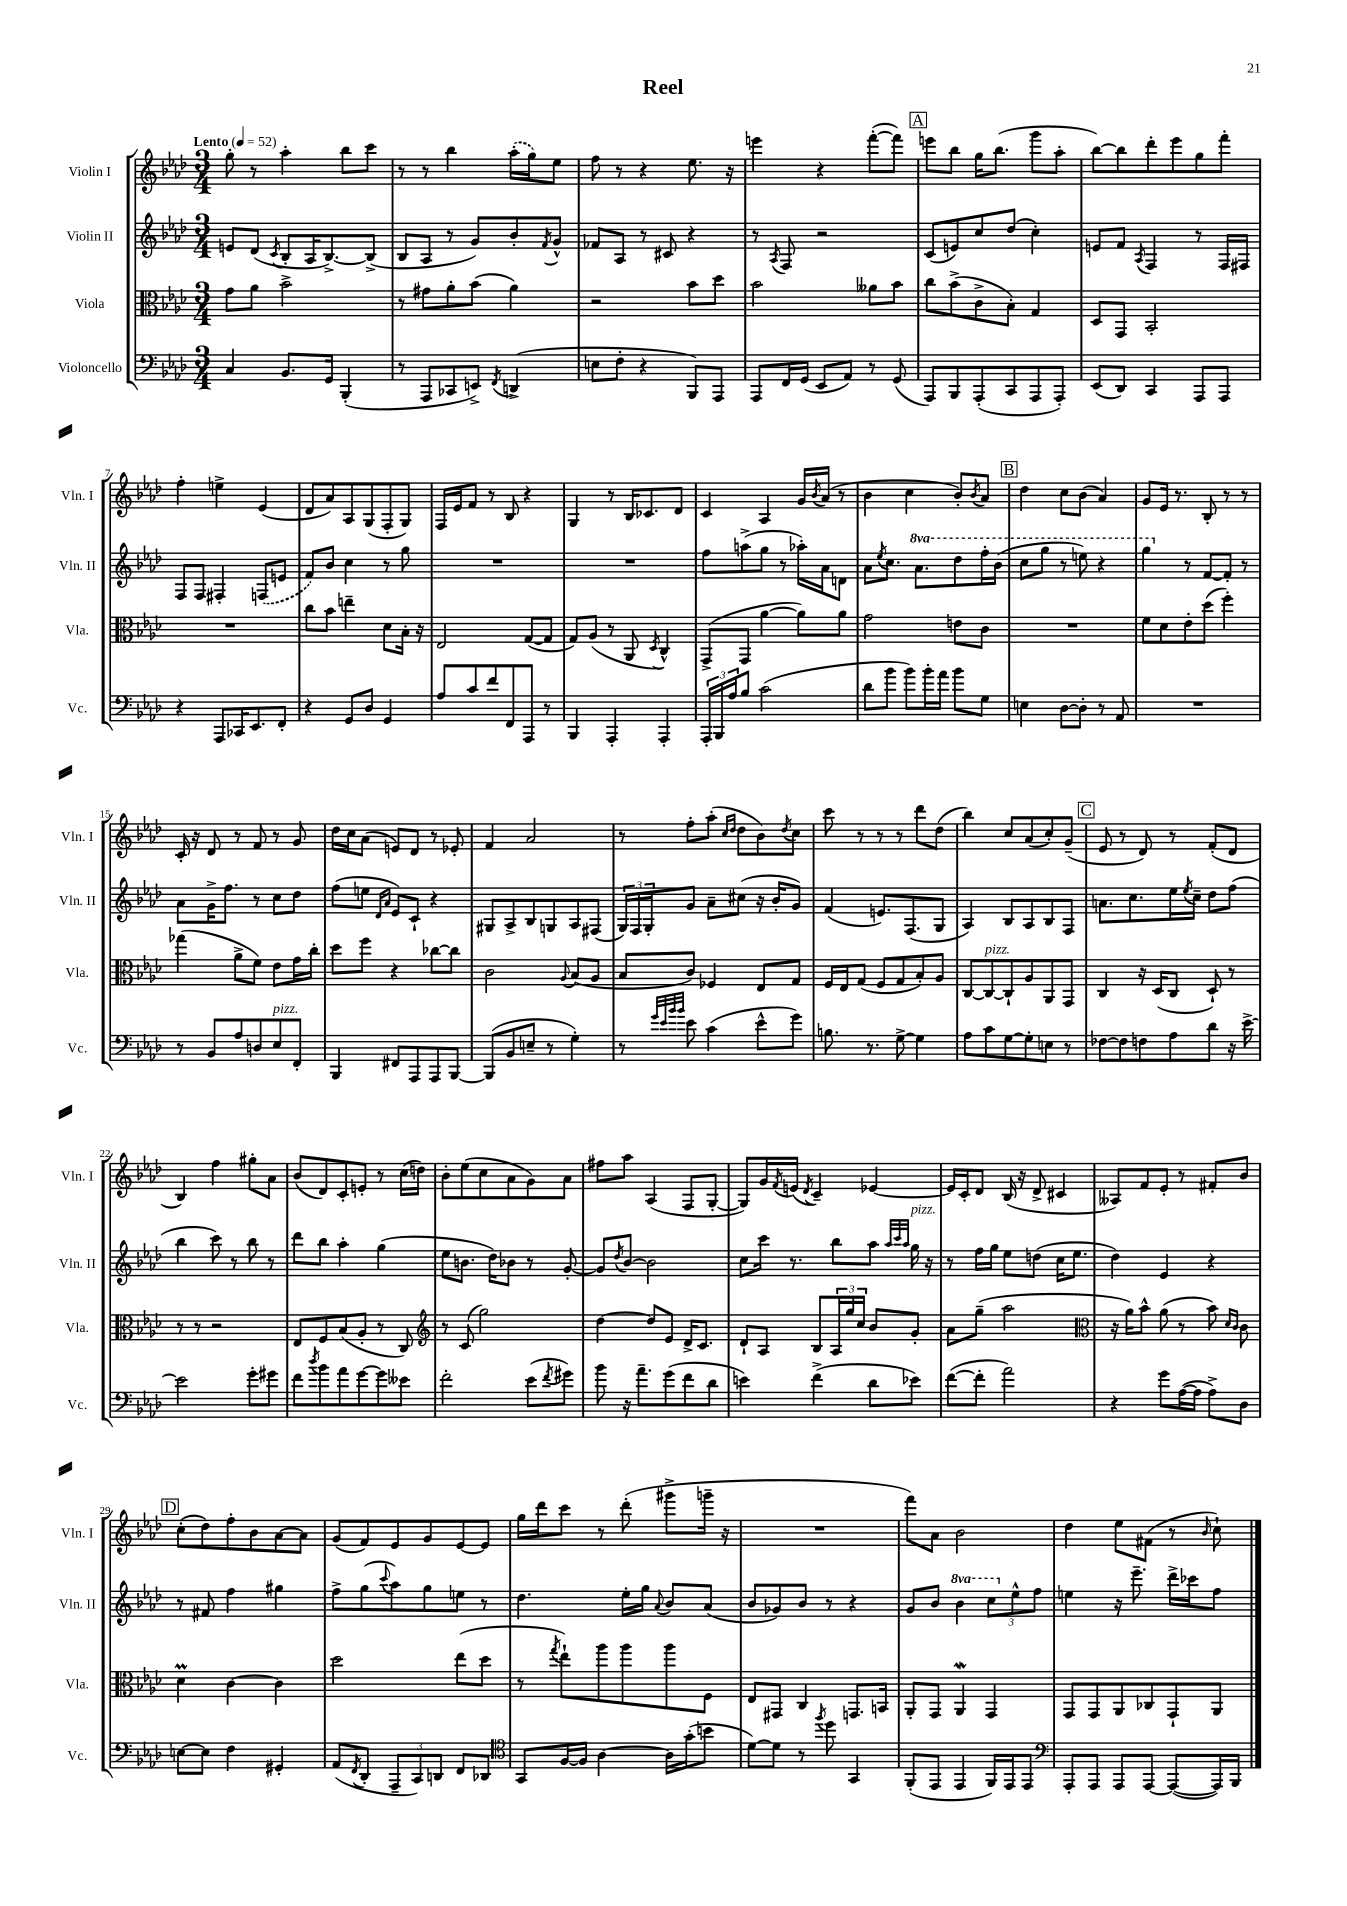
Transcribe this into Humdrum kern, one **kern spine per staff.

**kern	**kern	**kern	**kern
*staff4	*staff3	*staff2	*staff1
*clefF4	*clefC3	*clefG2	*clefG2
*k[b-e-a-d-]	*k[b-e-a-d-]	*k[b-e-a-d-]	*k[b-e-a-d-]
*M3/4	*M3/4	*M3/4	*M3/4
*MM52	*MM52	*MM52	*MM52
4C/	8g\L	8e/L	8gg'\
.	8a-\J	(8d-/J	8r
.	.	8qc/	.
8.BB-/L	2b-^\	8B-'/L	4aa-'\
.	.	16A-/K	.
16GG/Jk	.	[8.B-^/)	.
(4BBB-'/	.	.	8bb-\L
.	.	(8B-^/]J	8ccc\J
=	=	=	=
8r	8r	8B-/L	8r
8AAA-/L	8g#\L	8A-/J	8r
8CC-/	8a-'\	8r	4bb-\
8EE^/J)	(8b-\J	8g/L)	.
8qFF/	.	.	.
(4DD^/	4a-\)	8b-'/	(16aa-'\LL
.	.	.	16gg\J)
.	.	8qf/	.
.	.	8g^^/J	8ee-\J
=	=	=	=
8E\L	2r	8f-/L	8ff\
8F'\J	.	8A-/J	8r
4r	.	8r	4r
.	.	8c#/	.
8BBB-/L)	8b-\L	4r	8.ee-\
8AAA-/J	8dd-\J	.	.
.	.	.	16r
=	=	=	=
8AAA-/L	2b-\	8r	4eee\
.	.	8qA-/	.
16FF/L	.	8F/	.
(16GG/JJ	.	.	.
8EE-/L	.	2r	4r
8AA-/J)	.	.	.
8r	8a--\L	.	([8fff'\L
(8GG/	8b-\J	.	8fff\]J)
=	=	=	=
8AAA-/L)	8cc\L	(8c/L	8eee\L
8BBB-/	(8b-^\	8e/)	8bb-\J
(8AAA-'/	8c^\	8cc/	16gg\LK
.	.	.	(8.bb-\J
8CC/	8B-'\J)	(8dd-/J	.
8AAA-/	4G/	4cc'\)	8ggg\L
8AAA-'/J)	.	.	8aa-'\J
=	=	=	=
(8EE-/L	8D-/L	8e/L	[8bb-\L)
8DD-/J)	8GG/J	8f/J	8bb-\]
.	.	8qA-/	.
4CC/	2BB-'/	4F/	8ddd-'\
.	.	.	8eee-\
8AAA-/L	.	8r	8gg\
8AAA-/J	.	16F/LL	8fff'\J
.	.	16F#/JJ	.
=	=	=	=
4r	2.r	8F/L	4ff'\
.	.	8F/J	.
8AAA-/L	.	4F#'/	4ee^\
16CC-/K	.	.	.
8.EE-/	.	.	.
.	.	(8F/L	(4e-/
8FF'/J	.	8e/J	.
=	=	=	=
4r	8cc\L	8f/L)	8d-/L
.	8b-\J	8b-/J	8a-/)
8GG/L	4ee~\	4cc\	8A-/
8D-/J	.	.	(8G/
4GG/	8d-\L	8r	8F'/
.	16B-'\Jk	8gg\	8G/J)
.	16r	.	.
=	=	=	=
8A-/L	2E-/	2.r	16F/LL
.	.	.	16e-/J
8c/	.	.	8f/J
8f/	.	.	8r
8FF/	.	.	8B-/
8AAA-/J	([8G/L	.	4r
8r	8G/]J	.	.
=	=	=	=
4BBB-/	8G/L)	2.r	4G/
.	(8A-/J	.	.
4AAA-'/	8r	.	8r
.	8AA-/	.	16B-/LK
.	.	.	8.c-/
.	8qD-/	.	.
4AAA-'/	4C^^/)	.	.
.	.	.	8d-/J
=	=	=	=
24AAA-'/LL	(8GG^/L	8ff\L	4c/
24BBB-/	.	.	.
24A-/J	.	.	.
8B-/J	8GG/J	(8aa^\	.
(2c\	[4a-\	8gg\J	4A-/
.	.	8r	.
.	8a-\]L)	16aa-'\LL)	16g/LL
.	.	.	8qb-/
.	.	16a-\J	(16a-/JJ
.	8a-\J	8d\J	8r
=	=	=	=
8d-\L	2g\	8a-\L	4b-\
.	.	8qee-/	.
8b-\J	.	8.cc\J	.
8b-\L)	.	.	4cc\
.	.	8.aa-\L	.
16b-'\L	.	.	.
16a-\JJ	.	.	.
8b-\L	8e\L	8ddd-\	8b-'/L)
.	.	.	8qb-/
8G\J	8c\J	16fff'\L	8a-/J
.	.	(16bb-\JJ	.
=	=	=	=
4E\	2.r	8ccc\L	4dd-\
.	.	8ggg\J	.
[8D-\L	.	8r	8cc\L
8D-'\]J	.	8eee\)	(8b-\J
8r	.	4r	4a-/)
8AA-/	.	.	.
=	=	=	=
2.r	8f\L	4ggg\	8g/L
.	8d-\	.	16e-/Jk
.	.	.	8.r
.	8e-'\	8r	.
.	(8dd-\J	[8f/L	8B-'/
.	4ff'\)	8f'/]J	8r
.	.	8r	8r
=	=	=	=
8r	(4gg-\	8a-\L	16c'/
.	.	.	16r
8BB-/L	.	16g^\K	8d-/
.	.	8.ff\J	.
8A-/	8a-^\L	.	8r
8D/	8f\J)	8r	8f/
8E-/	8e-\L	8cc\L	8r
8FF'/J	16g\L	8dd-\J	8g/
.	16cc'\JJ	.	.
=	=	=	=
4BBB-/	8dd-\L	(8ff\L	16dd-\LL
.	.	.	16cc\J
.	8ff\J	8ee\J	(8a-\J
.	.	16qqd-/LL	.
.	.	16qqa-/JJ	.
8FF#/L	4r	8e-/L)	8e/L)
8AAA-/	.	8c`/J	8d-/J
8AAA-/	[8cc-\L	4r	8r
[8BBB-/J	8cc-\]J	.	8e-'/
=	=	=	=
(8BBB-/]L	2c\	8G#/L	4f/
8BB-/	.	8A-^/	.
8E~/J	.	8B-/	2a-/
8r	.	8G/	.
.	8qqA-/	.	.
4G'\)	(8B-/L	8A-/	.
.	8A-/J	(8F#/J	.
=	=	=	=
8r	8B-/L	24G/LL)	8r
.	.	24F/	.
.	.	24G'/J	.
32qqg/LLL	.	.	.
32qqe-/	.	.	.
32qqb-/	.	.	.
32qqb-/JJJ	.	.	.
8e-\	8c/J)	8g/J	8ff'\L
(4c\	4F-/	8a-~\L	(8aa-'\J
.	.	.	16qqcc/LL
.	.	.	16qqdd-/JJ
.	.	(8cc#\J	8dd-\L
8e-^^\L	8E-/L	16r	8b-\)
.	.	16b-'/LK	.
.	.	.	8qdd-/
8g\J)	8G/J	8g/J)	8cc\J
=	=	=	=
8.B\	16F/LL	(4f/	8ccc\
.	16E-/J	.	.
.	(8G/J	.	8r
8.r	.	.	.
.	8F/L	8.e/L)	8r
[8G^\	8G/	.	8r
.	.	(8.F/	.
4G\]	8B-'/)	.	8ddd-\L
.	8A-/J	8G/J	(8dd-\J
=	=	=	=
8A-\L	[8C/L	4A-/)	4bb-\)
8c\	8C/_	.	.
[8G\	8C`/]	8B-/L	8cc/L
8G'\]	8A-/	8A-/	(8a-/
8E\J	8AA-/	8B-/	8cc'/)
8r	8GG/J	8F/J	(8g~/J
=	=	=	=
[8F-\L	4C/	8.a\L	8e-/
8F-\]	.	.	8r
.	.	8.cc\	.
8F\	16r	.	8d-/)
.	(16D-/LK	.	.
8A-\	8C/J	16ee-\L	8r
.	.	8qee-/	.
.	.	16cc~\JJ	.
8d-\J	8D-`/)	8dd-\L	(8f'/L
16r	8r	(8ff\J	8d-/J
[16e-^\	.	.	.
=	=	=	=
2e-\]	8r	4bb-\	4B-/)
.	8r	.	.
.	2r	8ccc\)	4ff\
.	.	8r	.
8g'\L	.	8bb-\	8gg#'\L
8g#\J	.	8r	8a-\J
=	=	=	=
8f\L	8E-/L	8ddd-\L	(8b-/L
8qdd-/	.	.	.
8b-\	8F/	8bb-\J	8d-/)
8a-\	(8B-/	4aa-'\	8c'/
[8g\	8A-'/J	.	8e'/J
8g\]	8r	(4gg\	8r
8e--\J	8C/)	.	(16cc\LL
.	.	.	16dd\JJ)
=	=	=	=
*	*clefG2	*	*
2f'\	8r	8ee-\L	8b-'\L
.	(8c/	8.b\J	(8ee-\
.	2gg\)	.	8cc\
.	.	16dd-\LK)	.
.	.	8b-\J	8a-\
(8e-\L	.	8r	8g\)
8qf/	.	.	.
8g#\J)	.	[8g'/	8a-\J
=	=	=	=
8b-\	[4dd-\	8g/]L	8ff#\L
.	.	8qdd-/	.
16r	.	[8b-/J	8aa-\J
8.a-~\L	.	.	.
.	8dd-/]L	2b-\]	(4A-/
(8g\	8e-/J	.	.
8f\	16d-^/LK	.	8F/L
.	8.c/J	.	.
8d-\J	.	.	[8G'/J
=	=	=	=
4e\)	8d-`/L	8cc\L	8G/]L)
.	8A-/J	16ccc\Jk	16g/L
.	.	.	8qf/
.	.	8.r	(16e/JJ
.	.	.	8qd-/
(4f^\	8B-/L	.	4c~/)
.	24A-/L	8bb-\L	.
.	24gg/	.	.
.	24cc/JJ	.	.
8d-\L	8b-/L	8aa-\J	[4e-/
.	.	32qqaa-/LLL	.
.	.	32qqccc/	.
.	.	32qqaa-/JJJ	.
8e-\J)	8g'/J	16gg\	.
.	.	16r	.
=	=	=	=
([8f\L	8a-\L	8r	16e-/]LL
.	.	.	16c'/J
8f'\]J	(8gg~\J	16ff\LL	8d-/J
.	.	16gg\JJ	.
2a-\)	2aa-\	8ee-\L	(16B-/
.	.	.	16r
.	.	(8dd\J	8d-^/
.	.	16cc\LK	4c#/
.	.	8.ee-\J	.
=	=	=	=
*	*clefC3	*	*
4r	16r	4dd-\)	8A--/L)
.	16a-\LK)	.	.
.	8b-^^\J	.	8f/
8g\L	(8a-\	4e-/	8e-'/J
([16A-\L	8r	.	8r
16A-\]JJ	.	.	.
8A-^\L)	8b-\)	4r	8f#'/L
.	16qqd-/LL	.	.
.	16qqc/JJ	.	.
8D-\J	8c\	.	8b-/J
=	=	=	=
[8E\L	4d-\	8r	(8cc'\L
8E\]J	.	8f#/	8dd-\)
4F\	[4c\	4ff\	8ff'\
.	.	.	8b-\
4GG#'/	4c\]	4gg#\	[8a-\
.	.	.	8a-\]J
=	=	=	=
(8AA-/L	2dd-\	8ff^\L	(8g/L
8qFF/	.	.	.
8DD-'/J	.	(8gg\	8f/)
.	.	8qqccc/	.
12AAA-~/L	.	8aa-\)	8e-/
12CC/)	.	.	.
.	.	8gg\	8g/
12DD/J	.	.	.
8FF/L	(8ee-\L	8ee\J	[8e-/
8DD-/J	8dd-\J	8r	8e-/]J
=	=	=	=
*clefC4	*	*	*
8GG/L	8r	4.dd-\	16gg\LL
.	.	.	16ddd-\J
.	8qgg/	.	.
[16F/L	8ee-`\L)	.	8ccc\J
16F/]JJ	.	.	.
[4A-\	8aa-\	.	8r
.	8aa-\	16ee-'\LL	(8ddd-'\
.	.	16gg\JJ	.
.	.	8qqa-/	.
16A-\]LL	8aa-\	8b-/L	8ggg#^\L
(16g'\J	.	.	.
8b\J	8F\J	(8a-/J	16ggg~\Jk
.	.	.	16r
=	=	=	=
[8d-\L)	8E-/L	8b-/L	2.r
8d-\]J	8GG#/J	8g-/)	.
8r	4C/	8b-/J	.
8qff/	.	.	.
8dd-\	.	8r	.
4GG/	8.GG/L	4r	.
.	16BB/Jk	.	.
=	=	=	=
(8FF'/L	8AA-'/L	8g/L	8fff\L)
8EE-/J	8GG/J	8b-/J	8a-\J
4EE-/	4AA-/	4bb-\	2b-\
16FF/LL)	4GG/	12ccc\L	.
16EE-/J	.	.	.
.	.	12ee-^^\	.
8EE-/J	.	.	.
.	.	12ff\J	.
=	=	=	=
*clefF4	*	*	*
8AAA-'/L	8GG/L	4ee\	4dd-\
8AAA-/J	8GG/	.	.
8AAA-/L	8AA-/	16r	8ee-\L
.	.	8.eee-~\	.
[8AAA-/J	8C-/	.	(8f#\J
(8AAA-/_L	8GG`/	16ddd-^\LL	8r
.	.	16ccc-\J	.
.	.	.	16qqb-/
16AAA-/]L)	8AA-/J	8ff\J	8cc`\)
16BBB-/JJ	.	.	.
==	==	==	==
*-	*-	*-	*-
